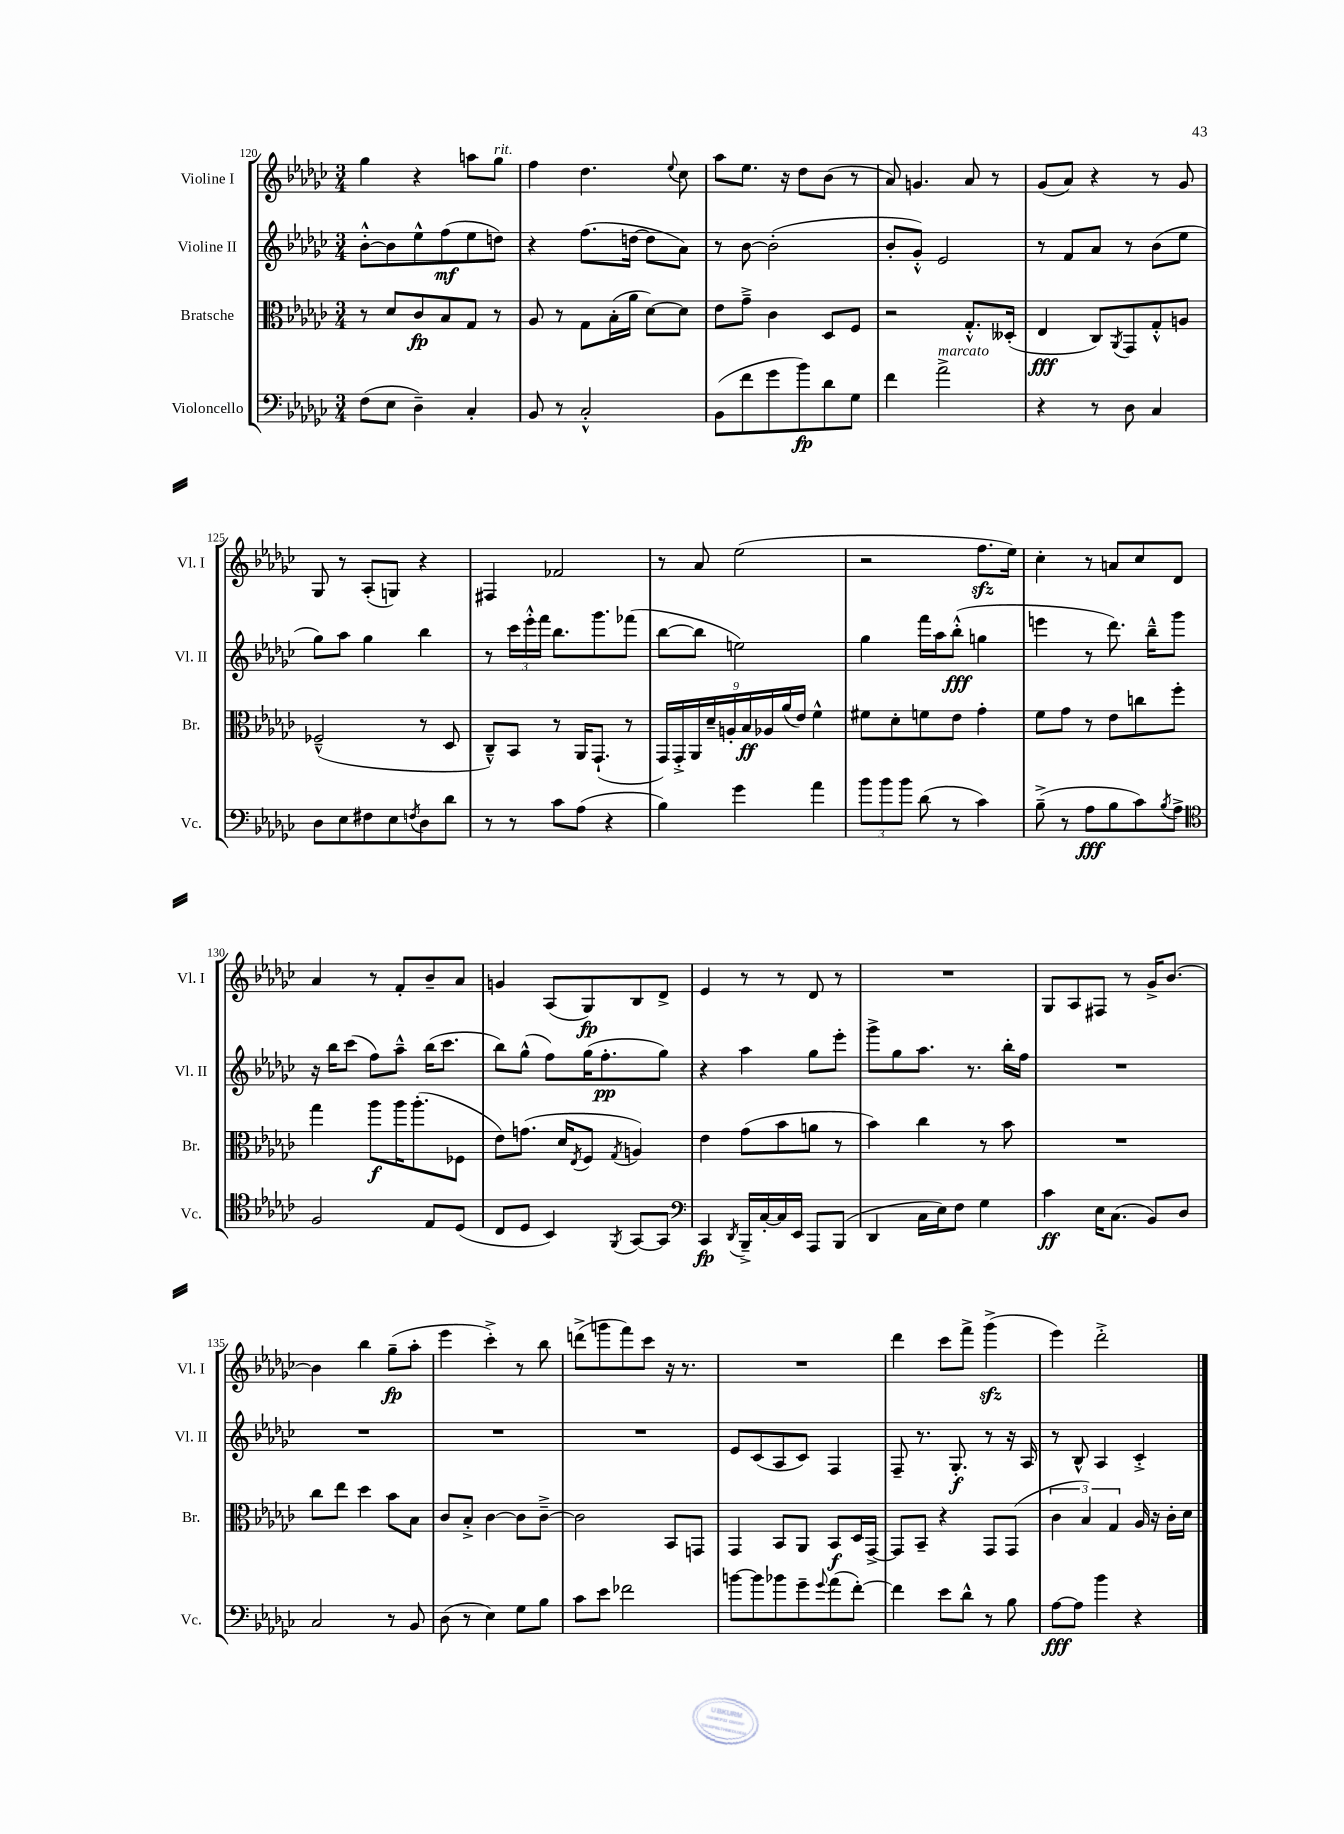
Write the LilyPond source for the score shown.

<<
\new StaffGroup <<
\new Staff = "s0" \with { instrumentName = "Violine I" shortInstrumentName = "Vl. I" } {
    \clef treble \key ges \major \numericTimeSignature \time 3/4
    ges''4 r4 a''8 ges''8^\markup { \italic "rit." } |
    f''4 des''4. \appoggiatura { ees''8 } ces''8 |
    aes''8 ees''8. r16 des''8 bes'8( r8 |
    aes'8) g'4. aes'8 r8 |
    ges'8( aes'8) r4 r8 ges'8 |
    ges8 r8 aes8-.( g8) r4 |
    fis4 fes'2 |
    r8 aes'8 ees''2( |
    r2 f''8.\sfz ees''16) |
    ces''4-. r8 a'8 ces''8 des'8 |
    aes'4 r8 f'8-. bes'8-- aes'8 |
    g'4 aes8( ges8\fp) bes8 des'8-> |
    ees'4 r8 r8 des'8 r8 |
    R2. |
    ges8 aes8 fis8 r8 ges'16-> bes'8.~ |
    bes'4 bes''4 ges''8--\fp( aes''8-. |
    ees'''4 ces'''4-.->) r8 bes''8 |
    d'''8->( g'''8 f'''8) ces'''8 r16 r8. |
    R2. |
    des'''4 ces'''8 f'''8-> ges'''4->\sfz( |
    ees'''4) des'''2-.-> \bar "|." |
}
\new Staff = "s1" \with { instrumentName = "Violine II" shortInstrumentName = "Vl. II" } {
    \clef treble \key ges \major \numericTimeSignature \time 3/4
    bes'8~-.-^ bes'8 ees''8-^ f''8\mf( ees''8 d''8) |
    r4 f''8.( d''16~ d''8 aes'8) |
    r8 bes'8~ bes'2-.( |
    bes'8-. ges'8-.-^) ees'2 |
    r8 f'8 aes'8 r8 bes'8( ees''8 |
    ges''8) aes''8 ges''4 bes''4 |
    r8 \tuplet 3/2 { ces'''16 ees'''16-.-^ f'''16 } bes''8. ges'''8. fes'''8( |
    bes''8~ bes''8 e''2) |
    ges''4 f'''16 aes''16 bes''8-.-^\fff( g''4 |
    e'''4 r8 des'''8.) bes''16---^ ges'''8 |
    r16 bes''16 ces'''8( f''8) aes''8---^ bes''16( ces'''8. |
    bes''8) ges''8-^( f''8) ges''16( f''8.-.\pp ges''8) |
    r4 aes''4 ges''8 ees'''8-. |
    ges'''8-> ges''8 aes''8. r8. bes''16-. f''16 |
    R2. |
    R2. |
    R2. |
    R2. |
    ees'8 ces'8( aes8 ces'8) f4 |
    f8-- r8. ges8.-.\f r8 r16 aes16 |
    r8 bes8-^ aes4 ces'4-.-> \bar "|." |
}
\new Staff = "s2" \with { instrumentName = "Bratsche" shortInstrumentName = "Br." } {
    \clef alto \key ges \major \numericTimeSignature \time 3/4
    r8 des'8 ces'8\fp bes8 ges8 r8 |
    aes8 r8 ges8 bes16-.( aes'16 des'8~) des'8 |
    ees'8 ges'8---> ces'4 des8 f8 |
    r2 ges8.-.-^ deses16-.( |
    ees4\fff ces8) \acciaccatura { aes,8 } ges,8 ges8-.-^ a8 |
    fes2---^( r8 des8 |
    ces8---^) bes,8 r8 aes,16 ges,8.-!( r8 |
    \tuplet 9/8 { ges,16) ges,16-.-> aes,16 des'16-- a16-. bes16\ff aes16 aes'16( ees'16) } f'4-^ |
    fis'8 des'8-. f'8 ees'8 ges'4-. |
    f'8 ges'8 r8 ees'8 c''8 f''8-. |
    ges''4 aes''8\f aes''16 aes''8.-.( fes8 |
    ees'8) g'8.( des'16 \acciaccatura { ees8 } f8 \acciaccatura { ges8 } a4) |
    ees'4 ges'8( bes'8 a'8 r8 |
    bes'4) ces''4 r8 bes'8 |
    R2. |
    ces''8 ees''8 des''4 bes'8 bes8 |
    ces'8 bes8-.-> ces'4~ ces'8 ces'8~---> |
    ces'2 bes,8 g,8 |
    ges,4 bes,8 aes,8 bes,8\f des16 ges,16~-> |
    ges,8 bes,8-- r4 ges,8 ges,8( |
    \tuplet 3/2 { ces'4 bes4) ges4 } aes16 r16 ces'16-. des'16 \bar "|." |
}
\new Staff = "s3" \with { instrumentName = "Violoncello" shortInstrumentName = "Vc." } {
    \clef bass \key ges \major \numericTimeSignature \time 3/4
    f8( ees8 des4--) ces4-. |
    bes,8 r8 ces2-.-^ |
    bes,8( f'8 ges'8 bes'8\fp) des'8 ges8 |
    f'4 aes'2->^\markup { \italic "marcato" } |
    r4 r8 des8 ces4 |
    des8 ees8 fis8 ees8 \acciaccatura { f8 } des8 des'8 |
    r8 r8 ces'8 aes8( r4 |
    bes4) ges'4 aes'4 |
    \tuplet 3/2 { bes'8 bes'8 bes'8 } des'8( r8 ces'4) |
    bes8--->( r8 aes8\fff bes8 ces'8) \acciaccatura { bes8 } aes8-> |
    \clef tenor f2 ees8 des8( |
    ces8 des8 bes,4) \acciaccatura { f,8 } ges,8~ ges,8 |
    \clef bass ces,4\fp \acciaccatura { des,8 } bes,,16---> ces16~-. ces16 ees,16 aes,,8 bes,,8( |
    des,4 ces16 ees16) f8 ges4 |
    ces'4\ff ees16 ces8.( bes,8) des8 |
    ces2 r8 bes,8 |
    des8( r8 ees4) ges8 bes8 |
    ces'8 ees'8 fes'2 |
    b'8~ b'8 bes'8 ges'8-- \appoggiatura { ges'8 } aes'8( f'8~-.) |
    f'4 ees'8 des'8-^ r8 bes8 |
    aes8~\fff aes8 bes'4 r4 \bar "|." |
}
>>
>>
\layout { \context { \Score currentBarNumber = #120 } }
